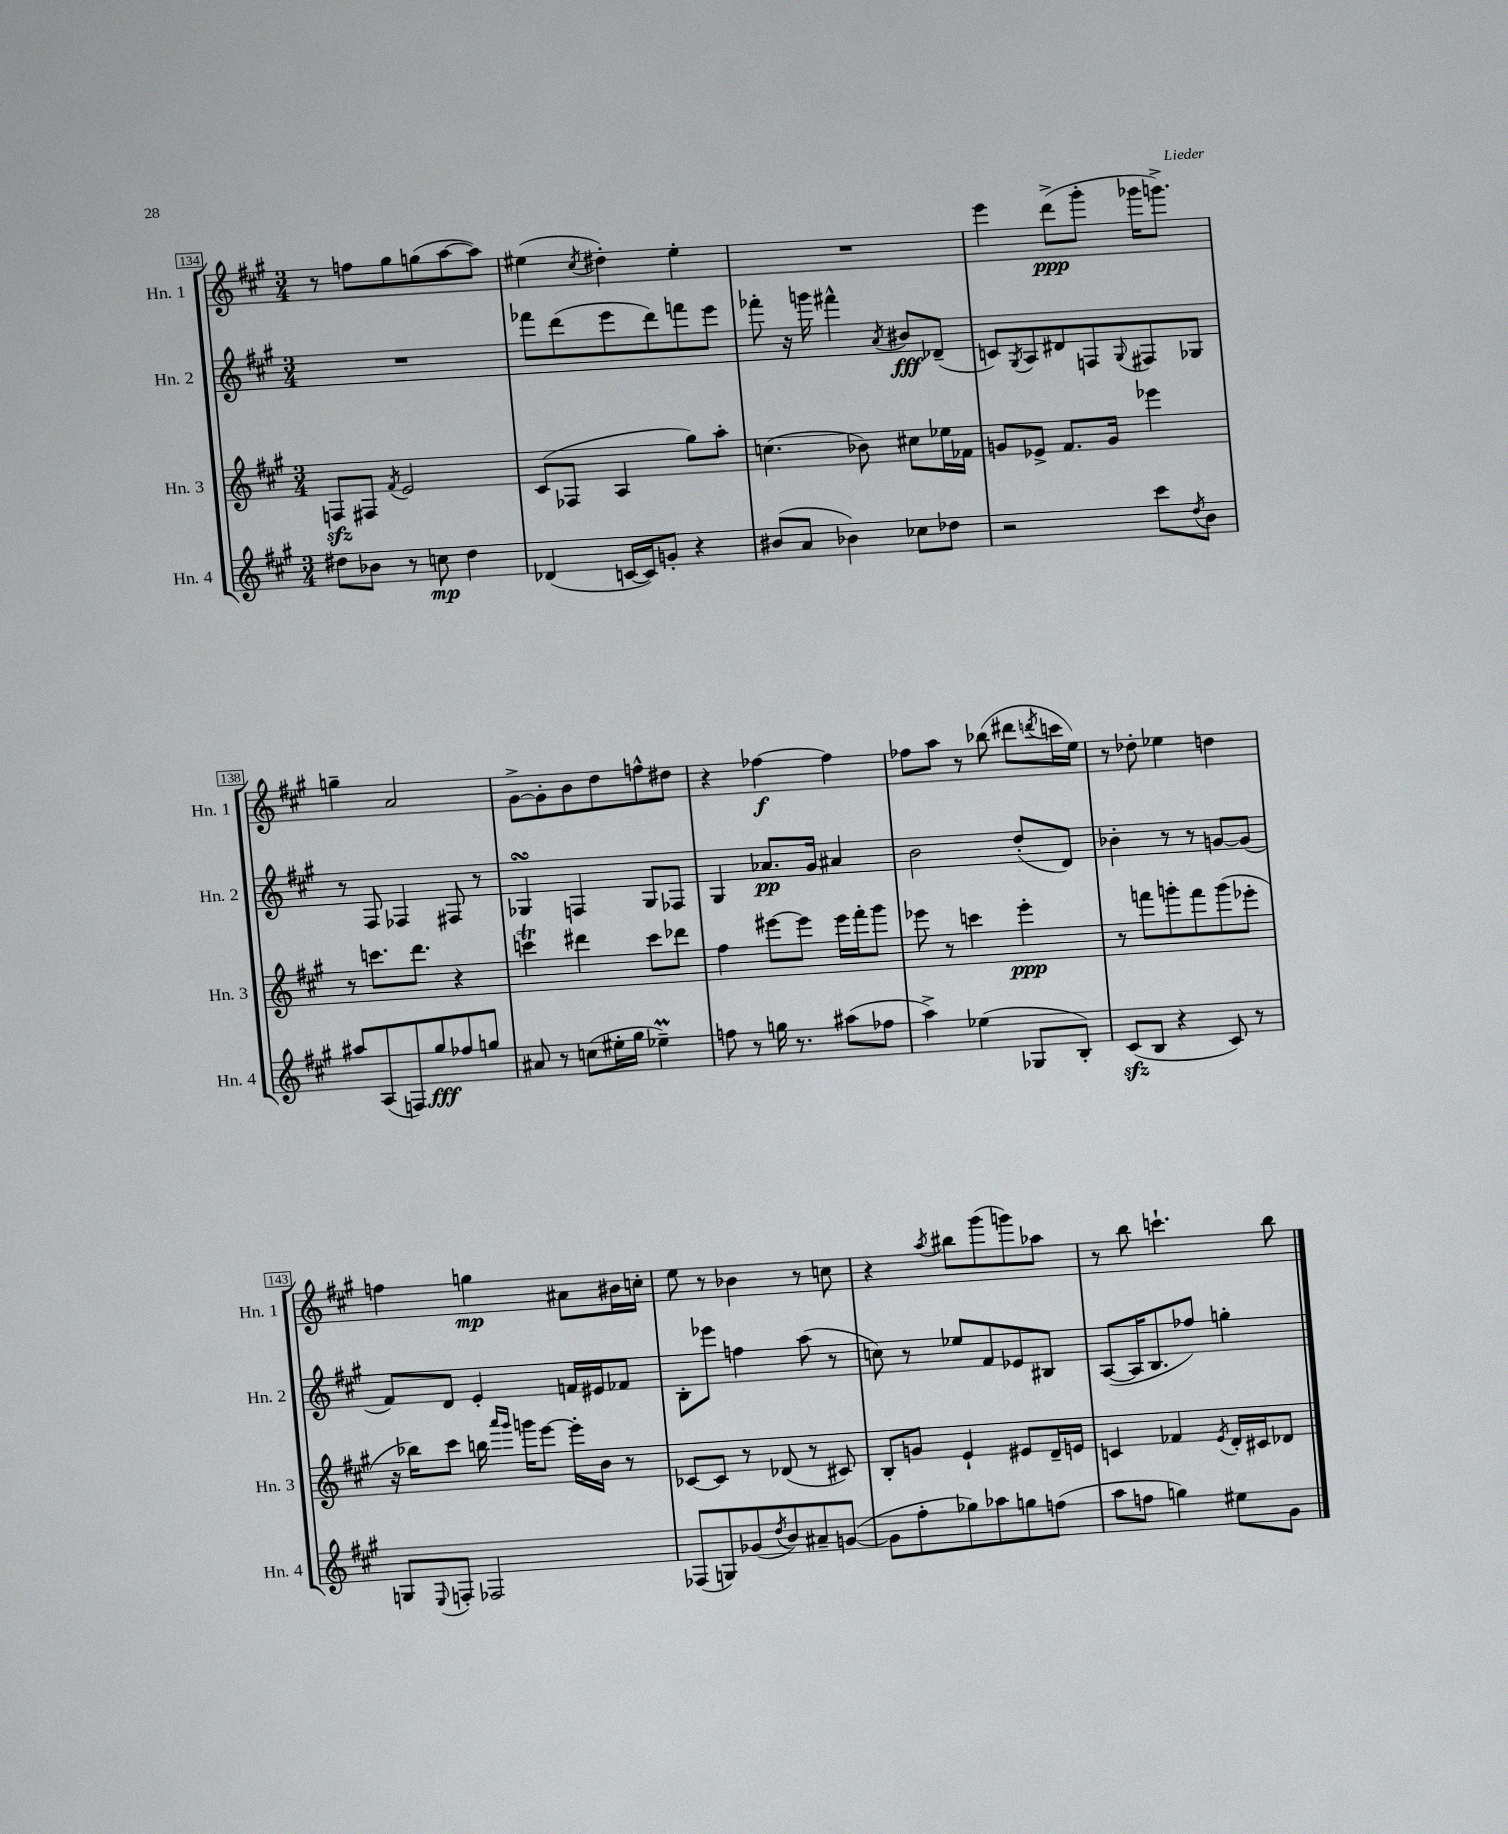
<<
\new StaffGroup <<
\new Staff = "s0" \with { instrumentName = "Hn. 1" shortInstrumentName = "Hn. 1" } {
    \clef treble \key a \major \numericTimeSignature \time 3/4
    r8 f''8 gis''8 g''8( a''8~ a''8) |
    eis''4( \acciaccatura { cis''8 } dis''4-.) eis''4-. |
    R2. |
    e'''4 d'''8->\ppp( gis'''8-. ges'''16 g'''8.->) |
    g''4-- a'2 |
    gis'8~-> gis'8-. b'8 d''8 f''8-^ dis''8 |
    r4 fes''4~\f fes''4 |
    fes''8 a''8 r8 bes''8( dis'''8 \acciaccatura { d'''8 } c'''16 e''16) |
    r8 des''8-. ees''4 d''4 |
    f''4 g''4\mp ais'8 bis'16 c''16-. |
    e''8 r8 bes'4 r8 c''8 |
    r4 \acciaccatura { a''8 } bis''8 gis'''8( g'''8) aes''8 |
    r8 b''8 c'''4.-! b''8 \bar "|." |
}
\new Staff = "s1" \with { instrumentName = "Hn. 2" shortInstrumentName = "Hn. 2" } {
    \clef treble \key a \major \numericTimeSignature \time 3/4
    R2. |
    fes'''8 d'''8( e'''8 d'''8) f'''8 e'''8 |
    fes'''8-. r16 g'''16 fis'''4-^ \acciaccatura { a'8 } bis'8\fff des'8--( |
    c'8) \acciaccatura { gis8 } a8 dis'8 f8 \appoggiatura { gis8 } fis8 ges8 |
    r8 fis8 fes4 fis8 r8 |
    ges4\turn f4 ges8 fes8 |
    gis4 aes'8.\pp gis'16 ais'4 |
    b'2 d''8-.( d'8) |
    bes'4-. r8 r8 g'8~ g'8( |
    fis'8) d'8 e'4-. f'16 eis'16 fes'8 |
    b8-. ees'''8 f''4 a''8( r8 |
    c''8) r8 ees''8 fis'8 ees'8 bis8 |
    a8~( a16 b8. fes''8) g''4-. \bar "|." |
}
\new Staff = "s2" \with { instrumentName = "Hn. 3" shortInstrumentName = "Hn. 3" } {
    \clef treble \key a \major \numericTimeSignature \time 3/4
    f8\sfz fis8 \acciaccatura { fis'8 } e'2 |
    cis'8( fes8 a4 gis''8) a''8-. |
    c''4.( bes'8) cis''8 ees''16 fes'16 |
    g'8 ees'8-> fis'8. g'16 ees'''4 |
    r8 c'''8. d'''8. r4 |
    c'''4\trill dis'''4 c'''8 des'''8 |
    fis''4 eis'''8~ eis'''8 eis'''16 fis'''16-. gis'''8 |
    ees'''8 r8 c'''4 ees'''4-.\ppp |
    r8 f'''8 g'''8-. f'''8 g'''8( ees'''8-. |
    r16 bes''16) cis'''8 b''16 \grace { a'''16 gis'''16 } g'''16 e'''8~ e'''16-. b'16 r8 |
    ces'8~ ces'8 r8 des'8( r8 cis'8) |
    b8-. g'8 e'4-! eis'8 d'16-- e'16 |
    c'4 fes'4 \acciaccatura { e'8 } d'16-. cis'16 des'8 \bar "|." |
}
\new Staff = "s3" \with { instrumentName = "Hn. 4" shortInstrumentName = "Hn. 4" } {
    \clef treble \key a \major \numericTimeSignature \time 3/4
    dis''8 bes'8 r8 c''8\mp dis''4 |
    des'4( c'16~ c'16) g'8-. r4 |
    bis'8( a'8 bes'4) ces''8 des''8 |
    r2 cis'''8 \acciaccatura { d''8 } b'8 |
    ais''8 a8( f8) gis''8\fff fes''8 g''8 |
    ais'8 r8 c''8( eis''16-. gis''16 ees''4--\prall) |
    f''8 r8 g''16 r8. ais''8( fes''8 |
    a''4->) ees''4( ges8 b8-.) |
    cis'8\sfz( b8 r4 cis'8) r8 |
    g8 \appoggiatura { e8 } f8-. fes2 |
    fes8( g8) ges'8( \acciaccatura { d''8 } b'8) ais'8-- g'8~( |
    g'8 fis''8-. ges''8) aes''8 g''8 f''8( |
    a''8 f''8 g''4) eis''8 gis'8 \bar "|." |
}
>>
>>
\layout { \context { \Score currentBarNumber = #134 \override BarNumber.stencil = #(make-stencil-boxer 0.1 0.3 ly:text-interface::print) } }
